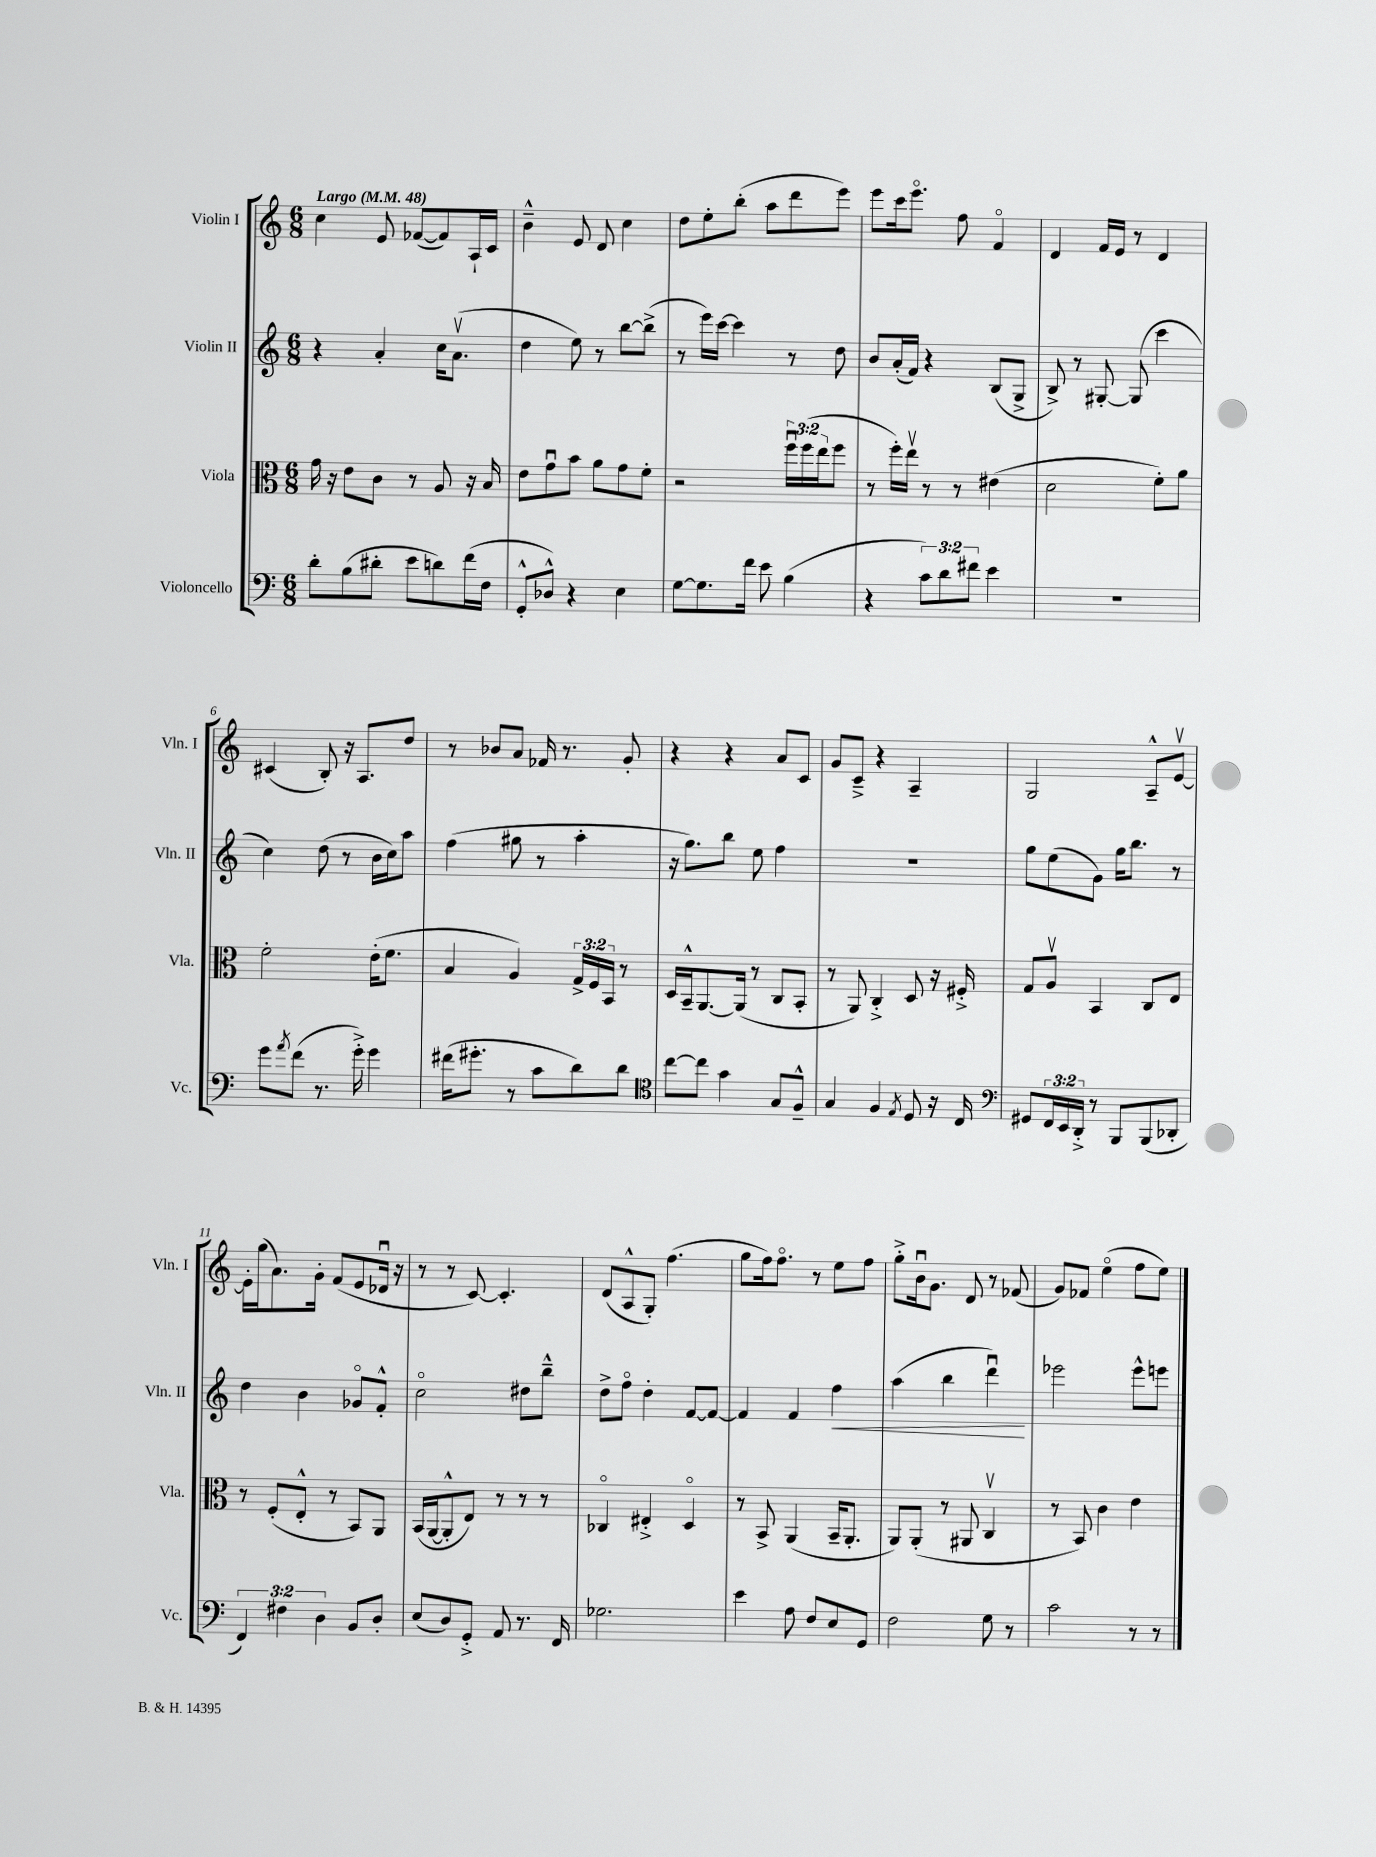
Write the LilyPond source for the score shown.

<<
\new StaffGroup <<
\new Staff = "s0" \with { instrumentName = "Violin I" shortInstrumentName = "Vln. I" } {
    \clef treble \key c \major \numericTimeSignature \time 6/8 \tempo "Largo" 4 = 48
    c''4 e'8 fes'8~( fes'8) a16-! c'16 |
    b'4---^ e'8 d'8 c''4 |
    d''8 e''8-. b''8-.( a''8 d'''8 e'''8) |
    e'''8 c'''16 e'''8.\flageolet f''8 f'4\flageolet |
    d'4 f'16 e'16 r8 d'4 |
    cis'4( b8-.) r16 a8. d''8 |
    r8 bes'8 a'8 fes'16 r8. g'8-. |
    r4 r4 a'8 c'8 |
    g'8 c'8---> r4 a4-- |
    g2 a8---^ e'8~\upbow |
    e'16-. g''16( a'8.) g'16-. f'8( e'8 des'16\downbow r16 |
    r8 r8 c'8~) c'4.-. |
    d'8( a8-^ g8-.) f''4.( |
    g''8 f''16) f''8.\flageolet r8 e''8 f''8 |
    g''8-.-> b'16\downbow g'8. d'8 r8 fes'8( |
    g'8) fes'8 e''4\flageolet( f''8 e''8) \bar "|." |
}
\new Staff = "s1" \with { instrumentName = "Violin II" shortInstrumentName = "Vln. II" } {
    \clef treble \key c \major \numericTimeSignature \time 6/8
    r4 a'4-. c''16 a'8.\upbow( |
    d''4 e''8) r8 b''8~ b''8->( |
    r8 e'''16) c'''16~ c'''4 r8 d''8 |
    b'8 a'16-.( f'16) r4 b8( g8-> |
    b8->) r8 gis8~-. gis8( c'''4 |
    c''4) d''8( r8 b'16 c''16) a''8 |
    f''4( gis''8 r8 a''4-. |
    r16 g''8.) b''8 e''8 f''4 |
    R2. |
    g''8 e''8( g'8) g''16 b''8. r8 |
    d''4 b'4 ges'8\flageolet f'8-.-^ |
    c''2\flageolet dis''8 b''8---^ |
    d''8-> f''8\flageolet d''4-. f'8~ f'8~ |
    f'4 f'4 f''4\< |
    a''4( b''4 d'''4\downbow\!) |
    ees'''2 ees'''8-^ e'''8 \bar "|." |
}
\new Staff = "s2" \with { instrumentName = "Viola" shortInstrumentName = "Vla." } {
    \clef alto \key c \major \numericTimeSignature \time 6/8 \override Staff.TupletNumber.text = #tuplet-number::calc-fraction-text
    g'16 r16 e'8 c'8 r8 a8 r16 b16 |
    e'8 g'8\downbow b'8 a'8 g'8 f'8-. |
    r2 \tuplet 3/2 { f''16\downbow f''16( e''16 } f''8 |
    r8 f''16-.) e''16\upbow r8 r8 eis'4( |
    d'2 f'8-.) a'8 |
    f'2-. e'16-.( f'8. |
    b4 a4) \tuplet 3/2 { g16-> f16 b,16 } r8 |
    d16 b,16---^ a,8.~ a,16( r8 c8 b,8-. |
    r8 a,8) c4-.-> d8 r16 fis16-.-> |
    g8 a8\upbow b,4 c8 e8 |
    r8 f8-.( e8-.-^ r8 b,8) a,8 |
    b,16( a,16~ a,8-.-^ e8) r8 r8 r8 |
    ces4\flageolet eis4-.-> d4\flageolet |
    r8 b,8-> a,4( b,16-- a,8.-. |
    a,8) a,8-.( r8 ais,8 c4\upbow |
    r8 b,8) c'4 e'4 \bar "|." |
}
\new Staff = "s3" \with { instrumentName = "Violoncello" shortInstrumentName = "Vc." } {
    \clef bass \key c \major \numericTimeSignature \time 6/8 \override Staff.TupletNumber.text = #tuplet-number::calc-fraction-text
    d'8-. b8( dis'8-. e'8 d'8) f'16( f16 |
    g,8-.-^ des8-^) r4 e4 |
    g8~ g8. f'16 e'8 b4( |
    r4 \tuplet 3/2 { c'8) d'8 fis'8 } e'4 |
    R2. |
    g'8 \acciaccatura { a'8 } f'8( r8. g'16-.->) g'4 |
    fis'16( gis'8.-. r8 c'8 d'8) d'8 |
    \clef tenor c''8~ c''8 g'4 g8 f8---^ |
    g4 f4 \acciaccatura { e8 } d8 r16 c16 |
    \clef bass gis,8 \tuplet 3/2 { f,16 e,16 d,16-.-> } r8 b,,8 b,,8( des,8-. |
    \tuplet 3/2 { f,4) fis4 d4 } b,8 d8-. |
    e8( d8) g,8-.-> a,8 r8. f,16 |
    ges2. |
    e'4 a8 f8 e8 g,8 |
    f2 g8 r8 |
    c'2 r8 r8 \bar "|." |
}
>>
>>
